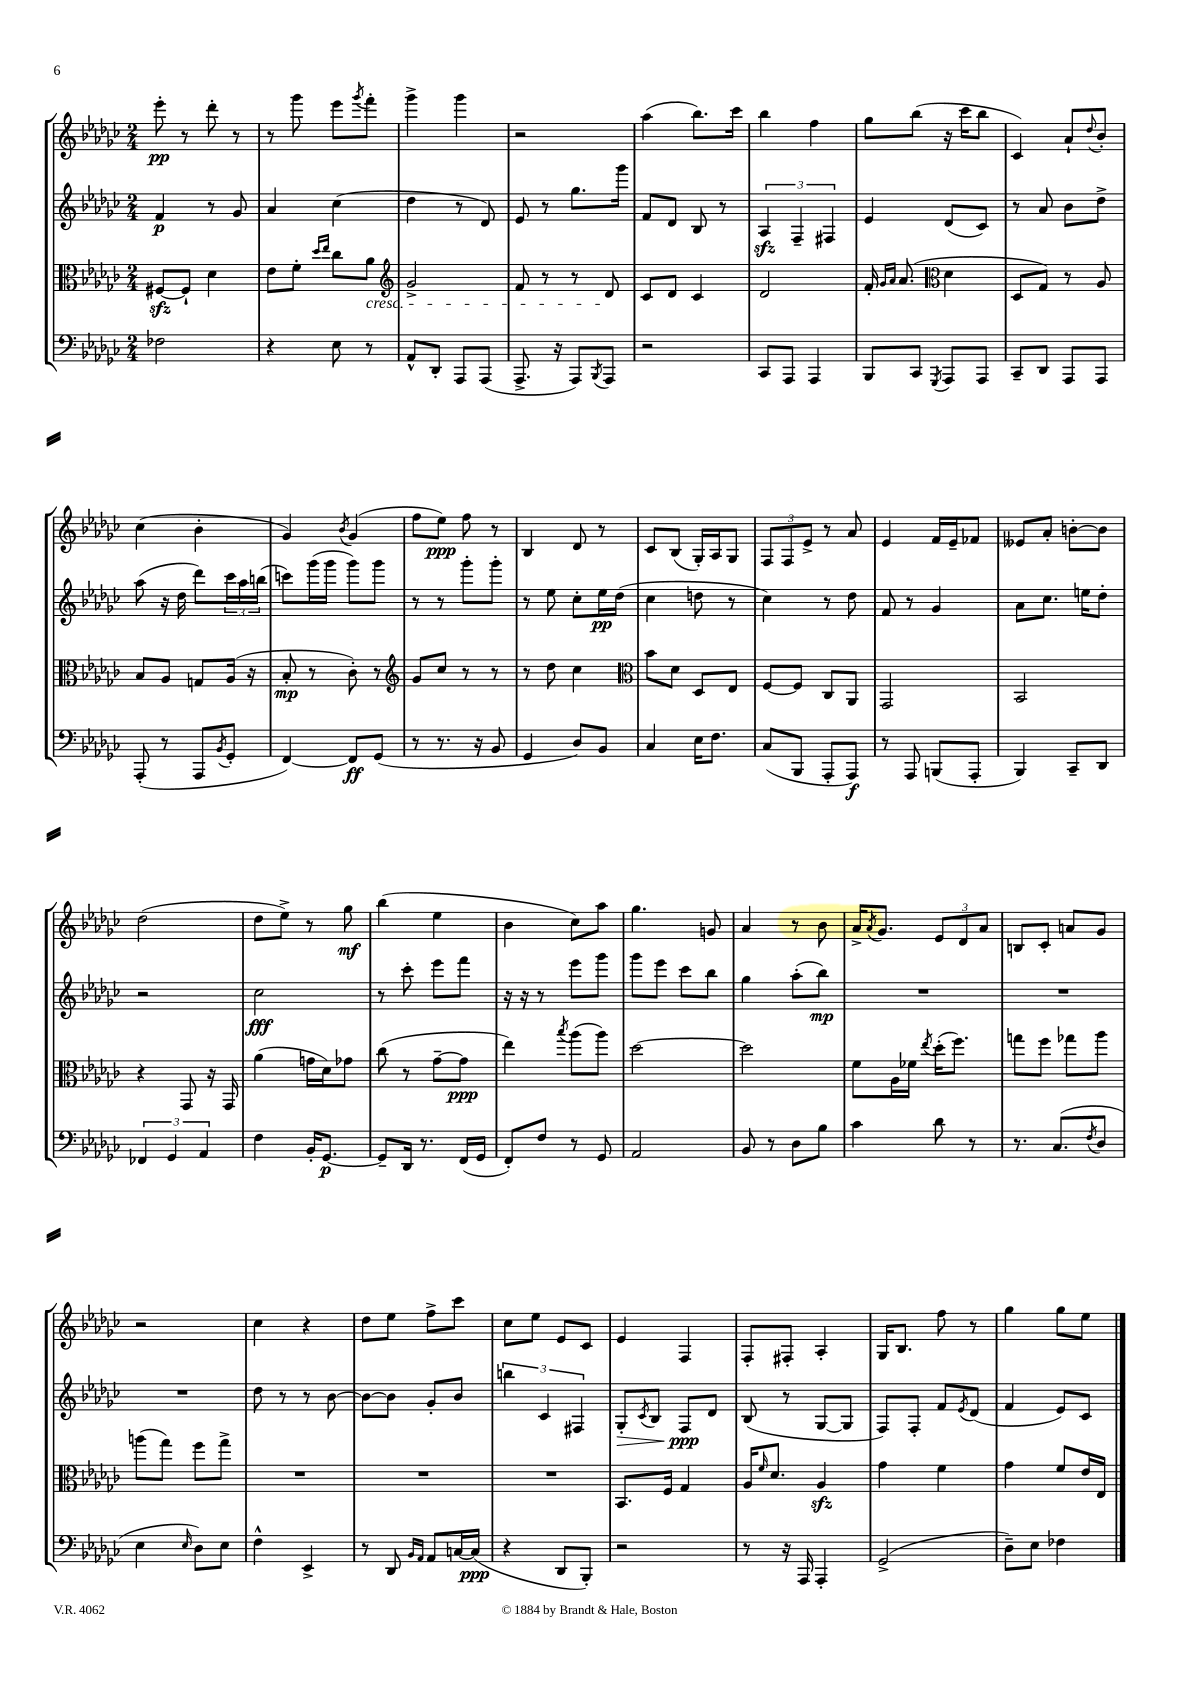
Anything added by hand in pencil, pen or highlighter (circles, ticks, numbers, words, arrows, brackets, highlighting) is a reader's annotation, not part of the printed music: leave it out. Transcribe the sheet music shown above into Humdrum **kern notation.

**kern	**kern	**kern	**kern
*staff4	*staff3	*staff2	*staff1
*clefF4	*clefC3	*clefG2	*clefG2
*k[b-e-a-d-g-c-]	*k[b-e-a-d-g-c-]	*k[b-e-a-d-g-c-]	*k[b-e-a-d-g-c-]
*M2/4	*M2/4	*M2/4	*M2/4
2F-	[8F#	4f	8eee-'
.	8F#`]	.	8r
.	4d-	8r	8ddd-'
.	.	8g-	8r
=	=	=	=
4r	8e-	4a-	8r
.	8f'	.	8ggg-
.	16qqdd-	.	.
.	16qqee-	.	.
8E-	8cc-	(4cc-	8eee-
.	.	.	8qggg-
8r	8a-	.	8fff'
=	=	=	=
*	*clefG2	*	*
8AA-^^	2g-^	4dd-	4ggg-^
8DD-'	.	.	.
8AAA-	.	8r	4ggg-
(8AAA-	.	8d-)	.
=	=	=	=
8.AAA-^	8f	8e-	2r
.	8r	8r	.
16r	.	.	.
8AAA-)	8r	8.gg-	.
8qBBB-	.	.	.
8AAA-	8d-	.	.
.	.	16ggg-	.
=	=	=	=
2r	8c-	8f	(4aa-
.	8d-	8d-	.
.	4c-	8B-	8.bb-)
.	.	8r	.
.	.	.	16ccc-
=	=	=	=
8CC-	2d-	6A-	4bb-
8AAA-	.	.	.
.	.	6F~	.
4AAA-	.	.	4ff
.	.	6F#	.
=	=	=	=
8BBB-	16f'	4e-	8gg-
.	16qqg-	.	.
.	16qqa-	.	.
.	(8.a-	.	.
8CC-	.	.	(8bb-
*	*clefC3	*	*
8qGGG-	.	.	.
8AAA-	4d-	(8d-	16r
.	.	.	16ccc-
8AAA-	.	8c-)	8bb-
=	=	=	=
8CC-~	8D-	8r	4c-)
8DD-	8G-)	8a-	.
8AAA-	8r	8b-	8a-`
.	.	.	8qqdd-
8AAA-	8A-	8dd-^	8b-'
=	=	=	=
(8AAA-'	8B-	(8aa-	(4cc-
8r	8A-	16r	.
.	.	16dd-	.
8AAA-	8G	8ddd-)	4b-'
8qBB-	.	.	.
8GG-'	(16A-	24ccc-	.
.	.	24aa-	.
.	16r	.	.
.	.	(24bb	.
=	=	=	=
[4FF)	8B-'	8ccc)	4g-)
.	8r	(16ggg-	.
.	.	16ggg-	.
.	.	.	8qb-
8FF]	8c-')	8ggg-)	(4g-
(8GG-	8r	8ggg-	.
=	=	=	=
*	*clefG2	*	*
8r	8g-	8r	8ff
8.r	8cc-	8r	8ee-)
.	8r	8ggg-'	8ff
16r	.	.	.
8BB-	8r	8ggg-'	8r
=	=	=	=
4GG-	8r	8r	4B-
.	8dd-	8ee-	.
8D-)	4cc-	8cc-'	8d-
8BB-	.	16ee-	8r
.	.	(16dd-	.
=	=	=	=
*	*clefC3	*	*
4C-	8b-	4cc-	8c-
.	8d-	.	(8B-
16E-	8D-	8dd	16G-')
8.F	.	.	16A-
.	8E-	8r	8G-
=	=	=	=
(8C-	[8F	4cc-)	12F
.	.	.	12F
8BBB-	8F]	.	.
.	.	.	12e-^
8AAA-'	8C-	8r	8r
8AAA-)	8AA-	8dd-	8a-
=	=	=	=
8r	2GG-	8f	4e-
8AAA-	.	8r	.
(8BBB	.	4g-	16f
.	.	.	16e-~
8AAA-'	.	.	8f-
=	=	=	=
4BBB-)	2BB-	8a-	8e--
.	.	8.cc-	8a-'
8CC-~	.	.	[8b'
.	.	16ee	.
8DD-	.	8dd-'	8b]
=	=	=	=
6FF-	4r	2r	(2dd-
6GG-	.	.	.
.	8GG-	.	.
6AA-	.	.	.
.	16r	.	.
.	16GG-	.	.
=	=	=	=
4F	(4a-	2cc-	8dd-
.	.	.	8ee-^)
16BB-'	16g	.	8r
[8.GG-	16d-)	.	.
.	8g-	.	8gg-
=	=	=	=
8GG-~]	(8cc-	8r	(4bb-
16DD-	8r	8ccc-'	.
8.r	.	.	.
.	[8g-~	8eee-	4ee-
(16FF	8g-]	8fff	.
16GG-	.	.	.
=	=	=	=
8FF')	4ee-)	16r	4b-
.	.	16r	.
8F	.	8r	.
.	8qbb-	.	.
8r	(8aa-	8eee-	8cc-)
8GG-	8aa-)	8ggg-	8aa-
=	=	=	=
2AA-	[2dd-	8ggg-	4.gg-
.	.	8eee-	.
.	.	8ccc-	.
.	.	8bb-	8g
=	=	=	=
8BB-	2dd-]	4gg-	4a-
8r	.	.	.
8D-	.	(8aa-'	8r
8B-	.	8bb-)	8b-
=	=	=	=
4c-	8f	2r	16a-^
.	.	.	8qa-
.	.	.	8.g-
.	16A-	.	.
.	16f-	.	.
.	8qee-	.	.
8d-	(16dd-'	.	12e-
.	8.ff)	.	.
.	.	.	12d-
8r	.	.	.
.	.	.	12a-
=	=	=	=
8.r	8gg	2r	8B
.	8ff	.	8c-'
(8.C-	.	.	.
.	8gg-	.	8a
8qF	.	.	.
8D-	8aa-	.	8g-
=	=	=	=
4E-	(8aa	2r	2r
.	8gg-)	.	.
16qqE-	.	.	.
8D-)	8ff	.	.
8E-	8gg-^	.	.
=	=	=	=
4F^^	2r	8dd-	4cc-
.	.	8r	.
4EE-^	.	8r	4r
.	.	[8b-	.
=	=	=	=
8r	2r	8b-_	8dd-
8DD-	.	8b-]	8ee-
16qqBB-	.	.	.
16qqAA-	.	.	.
8AA-	.	8g-'	8ff^
[16C	.	8b-	8ccc-
(16C]	.	.	.
=	=	=	=
4r	2r	6bb	8cc-
.	.	.	8ee-
.	.	6c-	.
8DD-	.	.	8e-
.	.	6F#	.
8BBB-')	.	.	8c-
=	=	=	=
2r	8.BB-	8G-'	4e-
.	.	8qc-	.
.	.	8B-	.
.	16F	.	.
.	4G-	8F	4F
.	.	8d-	.
=	=	=	=
8r	16A-	(8B-	8F'
.	16qqf	.	.
.	8.d-	.	.
16r	.	8r	8F#'
16AAA-	.	.	.
4AAA-'	4A-	[8G-	4A-'
.	.	8G-]	.
=	=	=	=
(2GG-^	4g-	8F)	16G-
.	.	.	8.B-
.	.	8F'	.
.	4f	8f	8ff
.	.	8qe-	.
.	.	(8d-	8r
=	=	=	=
8D-~)	4g-	4f	4gg-
8E-	.	.	.
4F-	8f	8e-)	8gg-
.	16e-	8c-	8ee-
.	16E-	.	.
==	==	==	==
*-	*-	*-	*-
